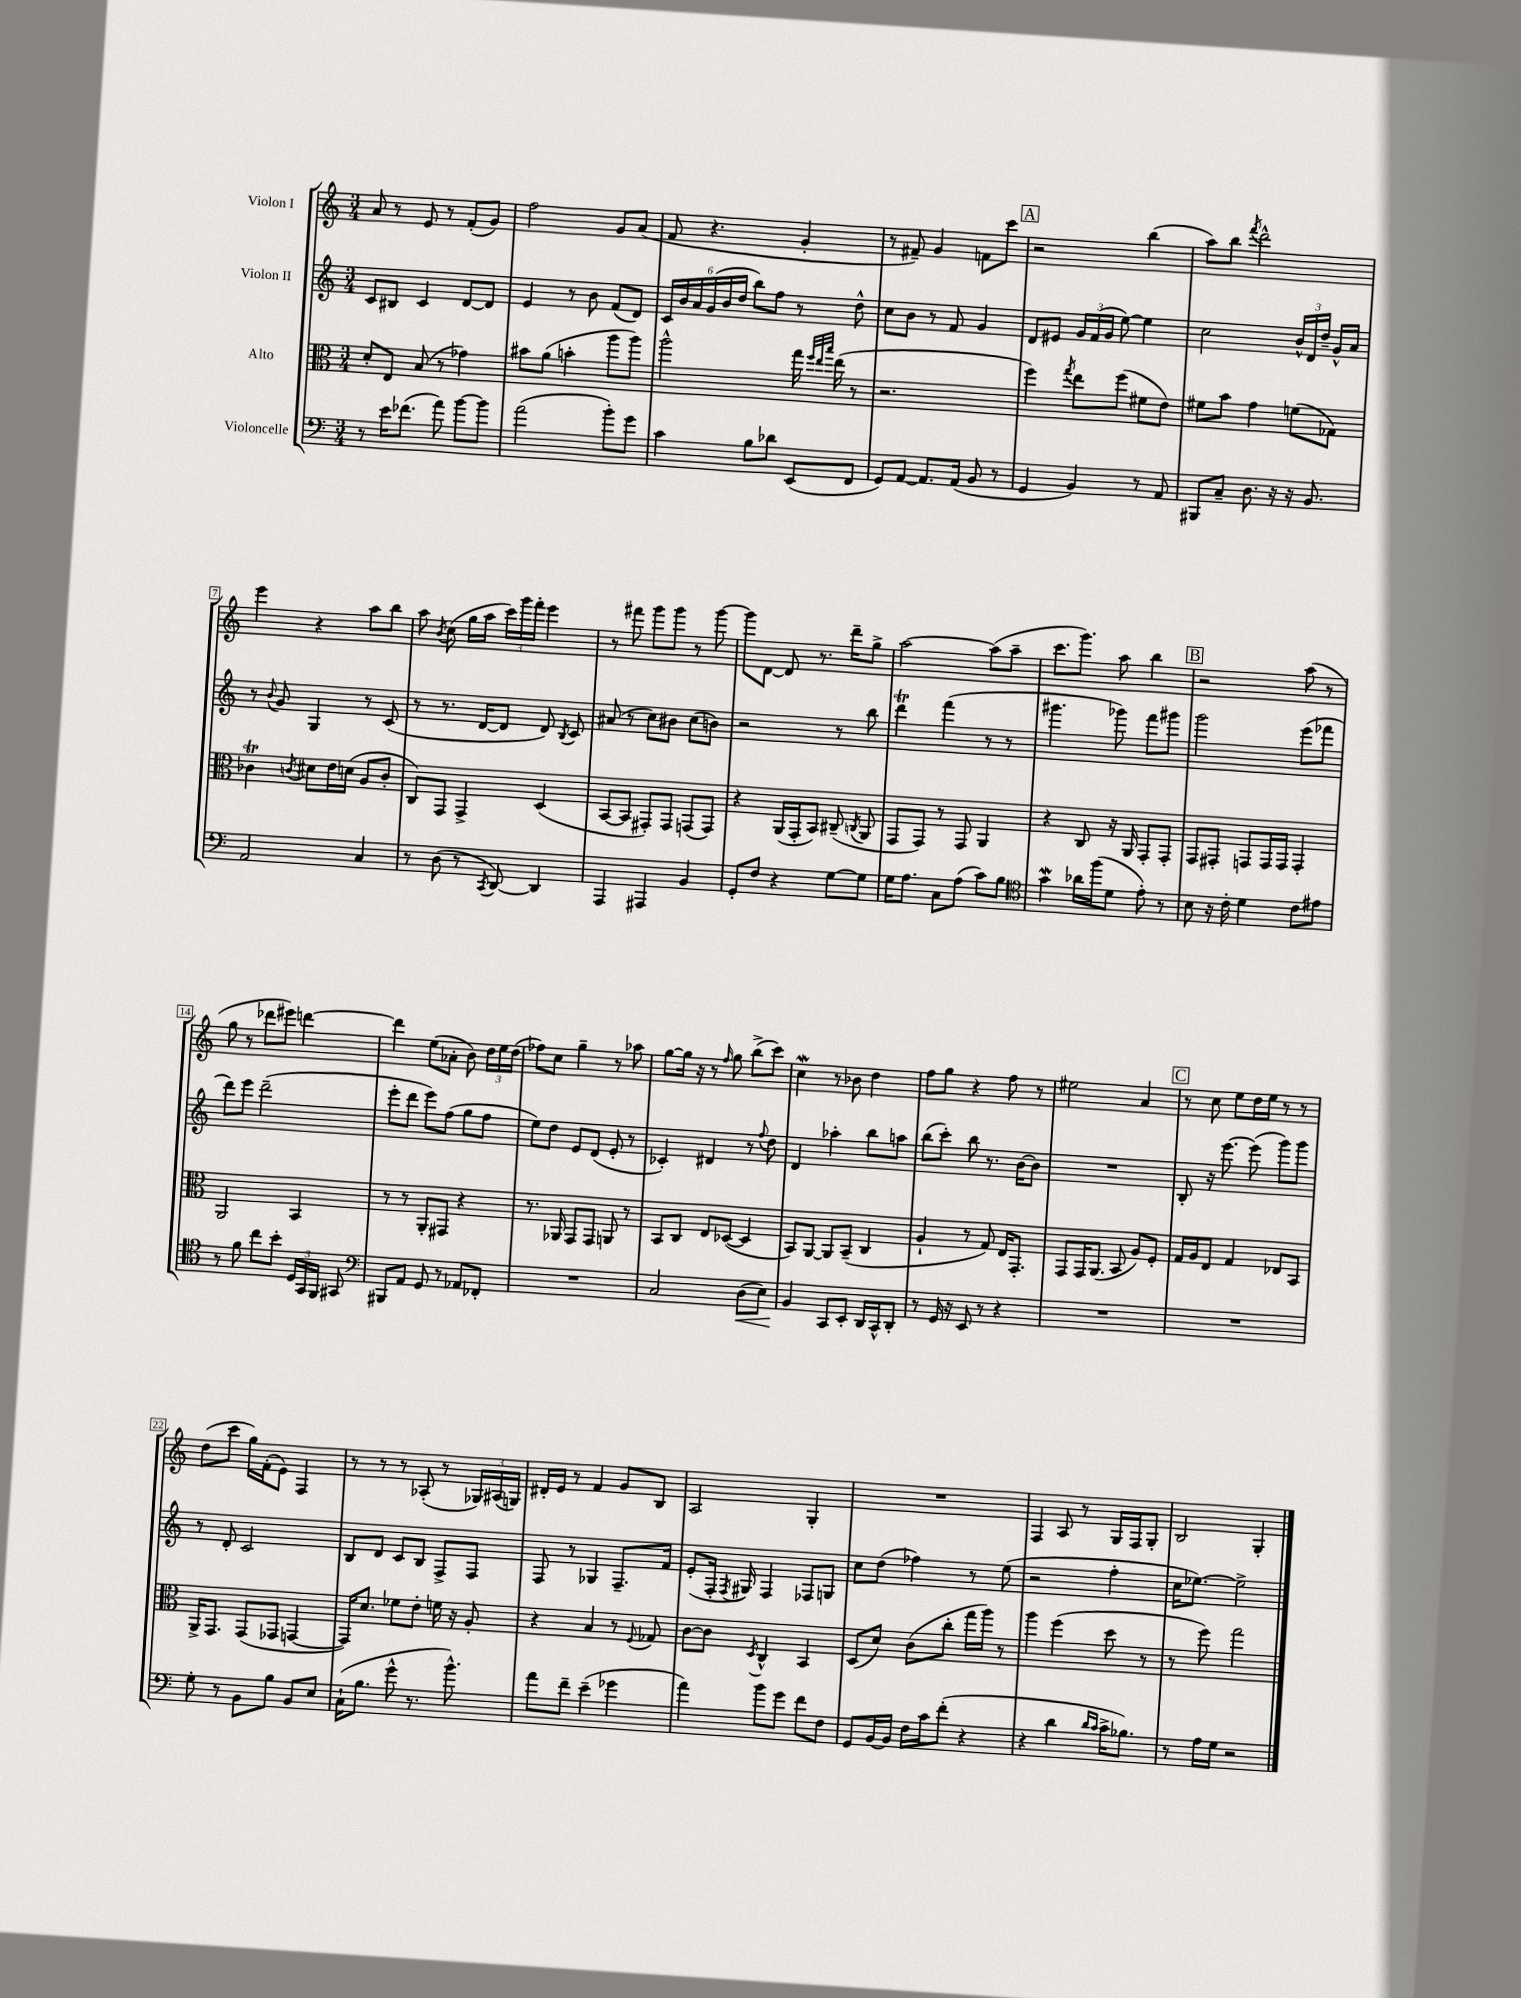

**kern	**kern	**kern	**kern
*staff4	*staff3	*staff2	*staff1
*clefF4	*clefC3	*clefG2	*clefG2
*k[]	*k[]	*k[]	*k[]
*M3/4	*M3/4	*M3/4	*M3/4
8r	8d'	8c	8a
16e	8E	8B#	8r
(8.f-	.	.	.
.	(8B	4c	8e
8a)	8r	.	8r
[8b	4g-)	[8d	(8f'
8b]	.	8d]	8g)
=	=	=	=
(2a	8b#	4e	2ff
.	(8a	.	.
.	4b'	8r	.
.	.	8b	.
8b')	8aa	(8f	8g
8g	8aa)	8d)	(8a
=	=	=	=
4c	2aa^^	24c	8f
.	.	24b	.
.	.	24a	.
.	.	(24g	4.r
.	.	24b	.
.	.	24dd	.
8B	.	8bb)	.
8d-	.	8ff	.
(8EE	16gg	8r	4g'
.	32qqff	.	.
.	32qqee	.	.
.	32qqbb	.	.
.	(16ee	.	.
8FF	8r	8dd^^	.
=	=	=	=
8GG)	2.r	8cc	8r
[8AA	.	8b	8f#~)
8.AA]	.	8r	4g
.	.	8f	.
(16AA	.	.	.
8BB	.	4g	8f
8r	.	.	8ccc
=	=	=	=
4GG	4ff)	8d	2r
.	.	8e#	.
.	8qgg	.	.
4BB)	8ee	24g	.
.	.	(24f	.
.	.	24g	.
.	(8ff	[8ee)	.
8r	8f#	4ee]	(4bb
8AA	8e)	.	.
=	=	=	=
8BBB#	8f#	2cc	8aa)
8C~	8b	.	8bb
.	.	.	8qfff
8.D	4g	.	2ddd^^
16r	.	.	.
16r	(8f	24b^^	.
.	.	24d	.
8.BB	.	.	.
.	.	24dd~	.
.	8G-)	16g^^	.
.	.	16a	.
=	=	=	=
2AA	4c-	8r	4eee
.	.	8qqb	.
.	.	8g	.
.	8qc	.	.
.	8d#	4G	4r
.	16e	.	.
.	(16d	.	.
4C	8A	8r	8aa
.	8c'	(8c	8bb
=	=	=	=
8r	8C)	8r	8aa
.	.	.	8qb
(8D	8GG	8.r	(8cc
8r	4GG^	.	16gg
.	.	[16d	16aa
8qCC	.	.	.
[8DD)	.	8d]	24ccc)
.	.	.	24ggg
.	.	.	24fff'
4DD]	(4D	8d)	4eee
.	.	8qB	.
.	.	8c	.
=	=	=	=
4AAA	[8BB	(8a#	8r
.	8BB]	8r	8fff#
4AAA#	8GG#')	8cc)	8ggg
.	8GG#	8b#	8ggg
4BB	(8GG	(8cc	8r
.	8GG)	8b)	[8ggg
=	=	=	=
8GG'	4r	2r	8ggg]
8F	.	.	[8d
4r	(16AA	.	8d]
.	16GG'	.	.
.	8BB)	.	8.r
[8G	(8C#~	8r	.
.	.	.	16ddd~
.	8qC	.	.
8G]	8AA	8bb	8gg^
=	=	=	=
16G	8GG	4ddd	[2aa
8.A	.	.	.
.	8GG)	.	.
8C	8r	(4fff	.
(8A	8GG	.	.
8c)	4AA	8r	(8aa]
8B	.	8r	8aa~
=	=	=	=
*clefC4	*	*	*
4g	4r	4.ggg#	8.ccc
.	.	.	8.ggg)
16a-	8C	.	.
(16ff	.	.	.
8d	16r	8ggg-)	8aa
.	16AA	.	.
8e')	8GG'	8fff	4bb
8r	8GG'	8ggg#	.
=	=	=	=
8B	8GG	2ggg	2r
16r	8GG#'	.	.
16c'	.	.	.
4d	8GG	.	.
.	16GG	.	.
.	16GG	.	.
8c	4GG'	(8eee	(8aa
8e#	.	8fff-	8r
=	=	=	=
8r	2AA	8ddd)	8gg
8f	.	8eee	8r
8cc	.	(2ddd~	8ddd-
8b'	.	.	8eee#)
24D	4BB	.	[4ddd
24GG	.	.	.
24FF	.	.	.
8GG#	.	.	.
=	=	=	=
*clefF4	*	*	*
8BBB#	8r	8eee'	4ddd]
8AA	8r	8ddd	.
8GG	8AA'	8eee)	(8ee
8r	8GG#	(8ff	8a-'
8AA-	4r	8gg	8b)
8FF-'	.	8ff	24dd
.	.	.	24ee
.	.	.	(24dd
=	=	=	=
2.r	8.r	8ee)	8ff-)
.	.	8dd	8cc
.	16AA-	.	.
.	8GG	8e	4gg~
.	8GG	(8d	.
.	8AA	8e'	8r
.	8r	8r	8aa-
=	=	=	=
2C	8BB	4c-')	[8gg
.	8C	.	16gg]
.	.	.	16r
.	8E	4d#	8r
.	.	.	16qqff
.	([8D-	.	8gg
(8D	4D-]	8r	(8bb^
.	.	8qqff	.
8E)	.	8dd	8ccc)
=	=	=	=
4BB	8BB)	4d	4cc
.	[8AA	.	.
8CC	8AA]	4aa-'	8r
8EE'	(8BB~	.	8b-
16DD	4C	8bb	4dd
16CC^^	.	.	.
8DD'	.	8aa	.
=	=	=	=
8r	4A`	(8bb	8ff
16GG	.	8ccc')	8gg
16r	.	.	.
8EE	8r	8bb	4r
8r	8G)	8.r	.
4r	16E	.	8ff
.	8.GG'	[16b	.
.	.	8b]	8r
=	=	=	=
2.r	8GG	2.r	2ee#
.	16GG	.	.
.	(8.AA	.	.
.	8BB	.	.
.	8A)	.	4a
.	8F'	.	.
=	=	=	=
2.r	16G	8B'	8r
.	16A	.	.
.	8E	16r	8cc
.	.	[8.eee	.
.	4G	.	8ee
.	.	(8eee]	16dd
.	.	.	16ee
.	8E-	8ggg)	8r
.	8BB	8ggg	8r
=	=	=	=
8G'	16AA^	8r	(8dd
.	8.GG	.	.
8r	.	8d'	8ccc
8BB	(8GG	2c	16gg)
.	.	.	(16f'
8B	8GG-	.	8e)
8BB	[4GG	.	4F
8E	.	.	.
=	=	=	=
(16C`	16GG])	8B	8r
8.B	8.d	.	.
.	.	8d	8r
8g^^	8f-	8c	8r
8.r	8e'	8B	(8A-'
.	16f	8F^	8r
8.b^^)	16r	.	.
.	8A'	8F	24G-)
.	.	.	(24A#
.	.	.	24G)
=	=	=	=
8a	4r	8F	16d#'
.	.	.	16e
8f~	.	8r	8r
(4e~	4B	4G-	4f
4g-	8r	8.F~	8g
.	8qqF	.	.
.	8G-	.	8B
.	.	16f	.
=	=	=	=
4a)	[8c	(8e'	2A
.	8c]	16F'	.
.	.	8qF	.
.	.	16G#)	.
.	8qD	.	.
8b	4C^^	4F	.
8g	.	.	.
8f	4BB	8F-	4G'
8F	.	8G	.
=	=	=	=
8GG	(8D	8cc	2.r
[16BB	8d)	(8dd	.
16BB]	.	.	.
16F	(8c	4ff-)	.
16c	.	.	.
(8f'	8cc'	.	.
4r	16gg	8r	.
.	16aa)	.	.
.	8r	(8ee	.
=	=	=	=
4r	4aa	2r	4F
4d	(4ff	.	8A
.	.	.	8r
16qqd	.	.	.
16qqc	.	.	.
16c^	8dd	4ff'	16G
8.B-)	.	.	16F
.	8r	.	8G'
=	=	=	=
8r	8r	16cc	2B
.	.	[8.ee-)	.
16A	8ff)	.	.
16G	.	.	.
2r	2gg	2ee-^]	.
.	.	.	4G'
==	==	==	==
*-	*-	*-	*-
